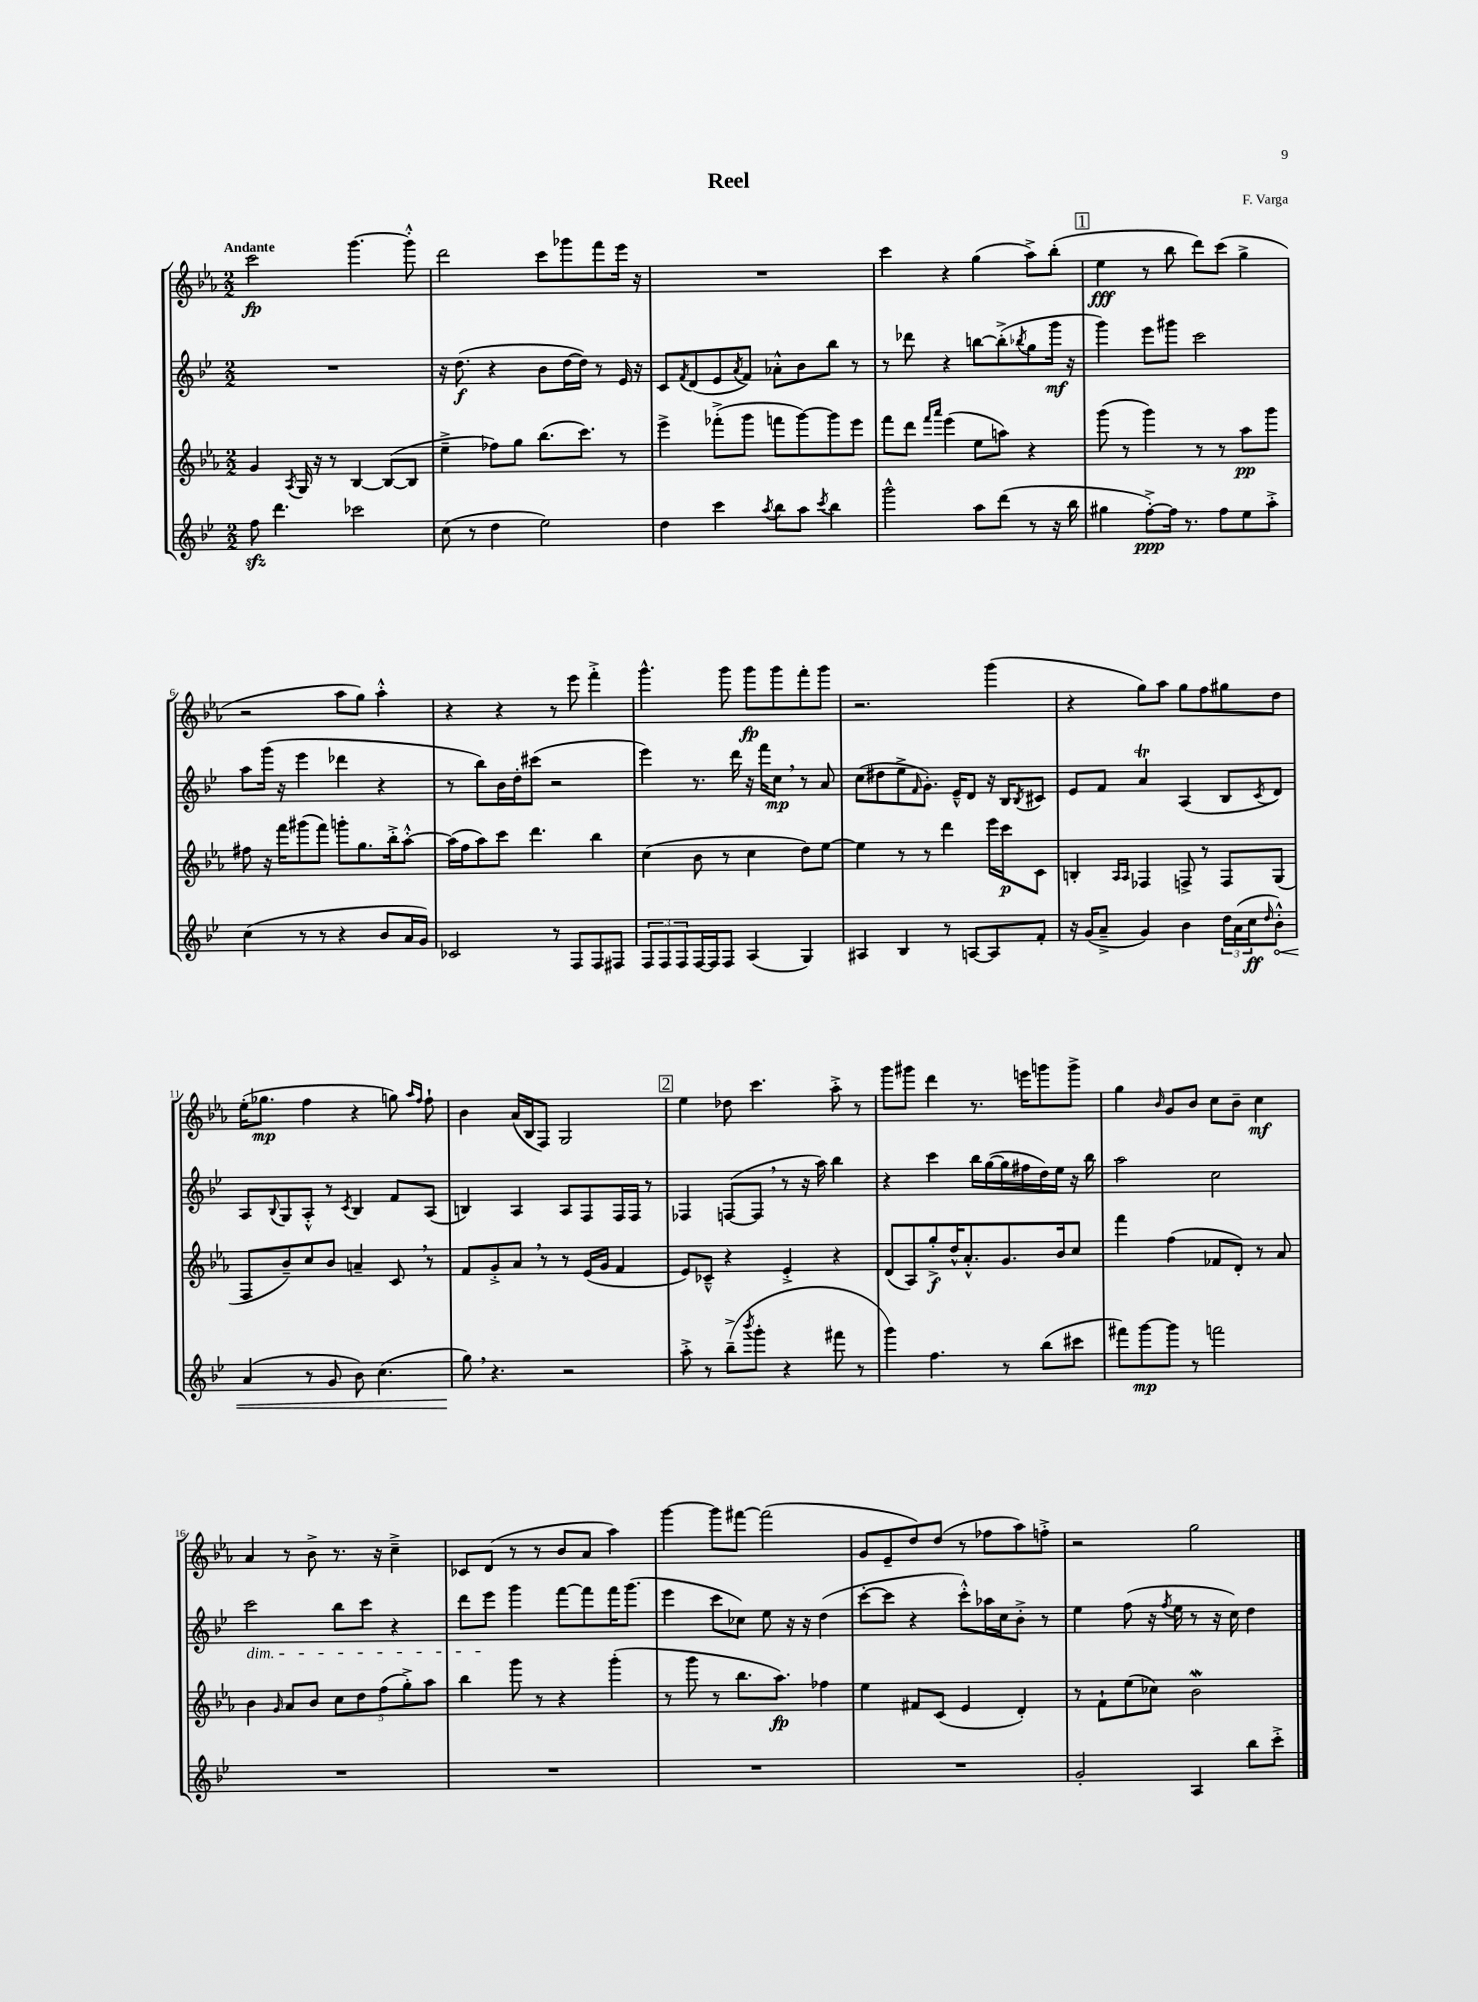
\header { title = "Reel" composer = "F. Varga" }
<<
\new StaffGroup <<
\new Staff = "s0" {
    \clef treble \key ees \major \numericTimeSignature \time 2/2 \tempo "Andante"
    c'''2\fp g'''4.~ g'''8-.-^ |
    d'''2 c'''8 ges'''8 f'''8 ees'''16 r16 |
    R1 |
    c'''4 r4 g''4( aes''8->) bes''8-.( |
    \mark \markup { \box "1" } ees''4\fff r8 bes''8 d'''8) c'''8( g''4-> |
    r2 aes''8 g''8) aes''4-.-^ |
    r4 r4 r8 ees'''8 f'''4-.-> |
    g'''4.-^ g'''8 g'''8\fp g'''8 f'''8-. g'''8 |
    r2. g'''4( |
    r4 g''8) aes''8 g''8 f''8 gis''8 d''8 |
    ees''16-.( ges''8.\mp f''4 r4 g''8) \grace { aes''16 f''16 } f''8-! |
    bes'4 aes'16( bes16 f8) g2 |
    \mark \markup { \box "2" } ees''4 des''8 c'''4. aes''8-.-> r8 |
    g'''8 gis'''8 d'''4 r8. e'''16 g'''8 g'''8-> |
    g''4 \grace { bes'16 } g'8 bes'8 c''8 bes'8-- c''4\mf |
    aes'4 r8 bes'8-> r8. r16 c''4---> |
    ces'8 d'8( r8 r8 bes'8 aes'8 aes''4) |
    g'''4~ g'''8 fis'''8~ fis'''2( |
    g'8 ees'8-- d''8) d''8( r8 fes''8 aes''8) f''8-.-> |
    r2 g''2 \bar "|." |
}
\new Staff = "s1" {
    \clef treble \key bes \major \numericTimeSignature \time 2/2
    R1 |
    r16 d''8.\f( r4 bes'8 d''16~ d''16) r8 ees'16 r16 |
    c'8 \acciaccatura { f'8 } d'8( ees'8 \acciaccatura { a'8 } f'8) aes'8-.-^ bes'8 bes''8 r8 |
    r8 des'''8 r4 b''8~ b''8-.->( \acciaccatura { bes''8 } g''8 g'''16\mf r16 |
    \mark \markup { \box "1" } g'''4) ees'''8 gis'''8 c'''2 |
    a''8 g'''16( r16 ees'''4 des'''4 r4 |
    r8 bes''8) bes'16 d''16-. cis'''8( r2 |
    ees'''4) r8. d'''16 r16 f'''16 c''8\mp \breathe r8 a'8 |
    c''8( dis''8 ees''8-> \grace { f'16 } g'8.-.) ees'16---^ d'8 r16 bes16 \acciaccatura { bes8 } cis'8 |
    ees'8 f'8 a'4\trill a4( bes8 \acciaccatura { c'8 } d'8) |
    a8 \appoggiatura { bes8 } g8 a8-.-^ r8 \acciaccatura { c'8 } bes4 f'8 a8( |
    b4) a4 a8 f8 f16 f16 r8 |
    \mark \markup { \box "2" } fes4 f8~( f8 \breathe r8 r16 a''16) bes''4 |
    r4 c'''4 bes''16 g''16~( g''16 fis''16 d''16) ees''16 r16 bes''16 |
    a''2 c''2 |
    c'''2\dim bes''8 c'''8 r4 |
    d'''8 ees'''8\! g'''4 f'''8~ f'''8 f'''16 g'''8.( |
    ees'''4 c'''8 ces''8) ees''8 r16 r16 d''4( |
    c'''8~-. c'''8 r4 c'''8-.-^) aes''16 c''16 bes'8-.-> r8 |
    ees''4 f''8( r16 \acciaccatura { f''8 } ees''16 r8 r16 c''16) d''4 \bar "|." |
}
\new Staff = "s2" {
    \clef treble \key ees \major \numericTimeSignature \time 2/2
    g'4 \acciaccatura { aes8 } g16 r16 r8 bes4~ bes8~( bes8 |
    ees''4---> fes''8) g''8 bes''8.( c'''8.) r8 |
    ees'''4-> fes'''8-.->( g'''8 f'''8 g'''8~) g'''8 ees'''8 |
    f'''8 d'''8 \grace { f'''16 aes'''16 } ees'''4( ees''8 a''8) r4 |
    \mark \markup { \box "1" } g'''8( r8 g'''4) r8 r8 aes''8\pp g'''8 |
    fis''8 r16 f'''16 gis'''8( f'''8) g'''8-. g''8. bes''16-.-> aes''8~-.-^ |
    aes''16( f''16 aes''8) c'''8 d'''4. bes''4 |
    c''4( bes'8 r8 c''4 d''8) ees''8~ |
    ees''4 r8 r8 d'''4 ees'''16 c'''16\p c'8 |
    b4-. \grace { aes16 aes16 } fes4 f8-> r8 f8 g8( |
    f8 bes'8--) c''8 bes'8 a'4-- c'8 \breathe r8 |
    f'8 g'8-.-> aes'8 \breathe r8 r8 ees'16( g'16 f'4 |
    \mark \markup { \box "2" } ees'8) ces'8---^ r4 ees'4-.-> r4 |
    d'8( aes8) g''8-.->\f d''16-^ aes'8.-.-^ g'8. bes'16 c''8 |
    f'''4 f''4( fes'8 d'8-.) r8 aes'8 |
    bes'4 \grace { g'16 } aes'8 bes'8 \tuplet 5/4 { c''8 d''8 f''8( g''8-.->) aes''8 } |
    bes''4 g'''8 r8 r4 g'''4-.( |
    r8 g'''8 r8 bes''8. aes''8.\fp) fes''4 |
    ees''4 fis'8 c'8( ees'4 d'4-.) |
    r8 f'8-! ees''8( ces''8) bes'2\mordent \bar "|." |
}
\new Staff = "s3" {
    \clef treble \key bes \major \numericTimeSignature \time 2/2
    f''8\sfz d'''4. ces'''2 |
    c''8( r8 d''4 ees''2) |
    d''4 c'''4 \acciaccatura { a''8 } bes''8 a''8 \acciaccatura { c'''8 } bes''4 |
    g'''2-^ a''8 d'''8( r8 r16 bes''16 |
    \mark \markup { \box "1" } gis''4 f''8~-.->\ppp) f''16 r8. f''8 ees''8 a''8-.-> |
    c''4( r8 r8 r4 bes'8 a'16 g'16) |
    ces'2 r8 f8 f8 fis8 |
    \tuplet 3/2 { f8 f8 f8 } f16~ f16 f8 a4( g4) |
    ais4 bes4 r8 a8~ a8 f'8-. |
    r16 g'16( a'8---> g'4) bes'4 \tuplet 3/2 { d''16 a'16( c''16\ff } \grace { d''16 } \once \override Hairpin.circled-tip = ##t bes'8-.-^\<) |
    a'4( r8 g'8 bes'8) c''4.( |
    g''8\!) \breathe r4. r2 |
    \mark \markup { \box "2" } a''8-.-> r8 bes''8--->( \acciaccatura { bes'''8 } g'''8-. r4 fis'''8 r8 |
    g'''4) f''4. r8 bes''8( cis'''8 |
    fis'''8) g'''8~\mp g'''8 r8 f'''2 |
    R1 |
    R1 |
    R1 |
    R1 |
    g'2-. a4 bes''8 c'''8-.-> \bar "|." |
}
>>
>>
